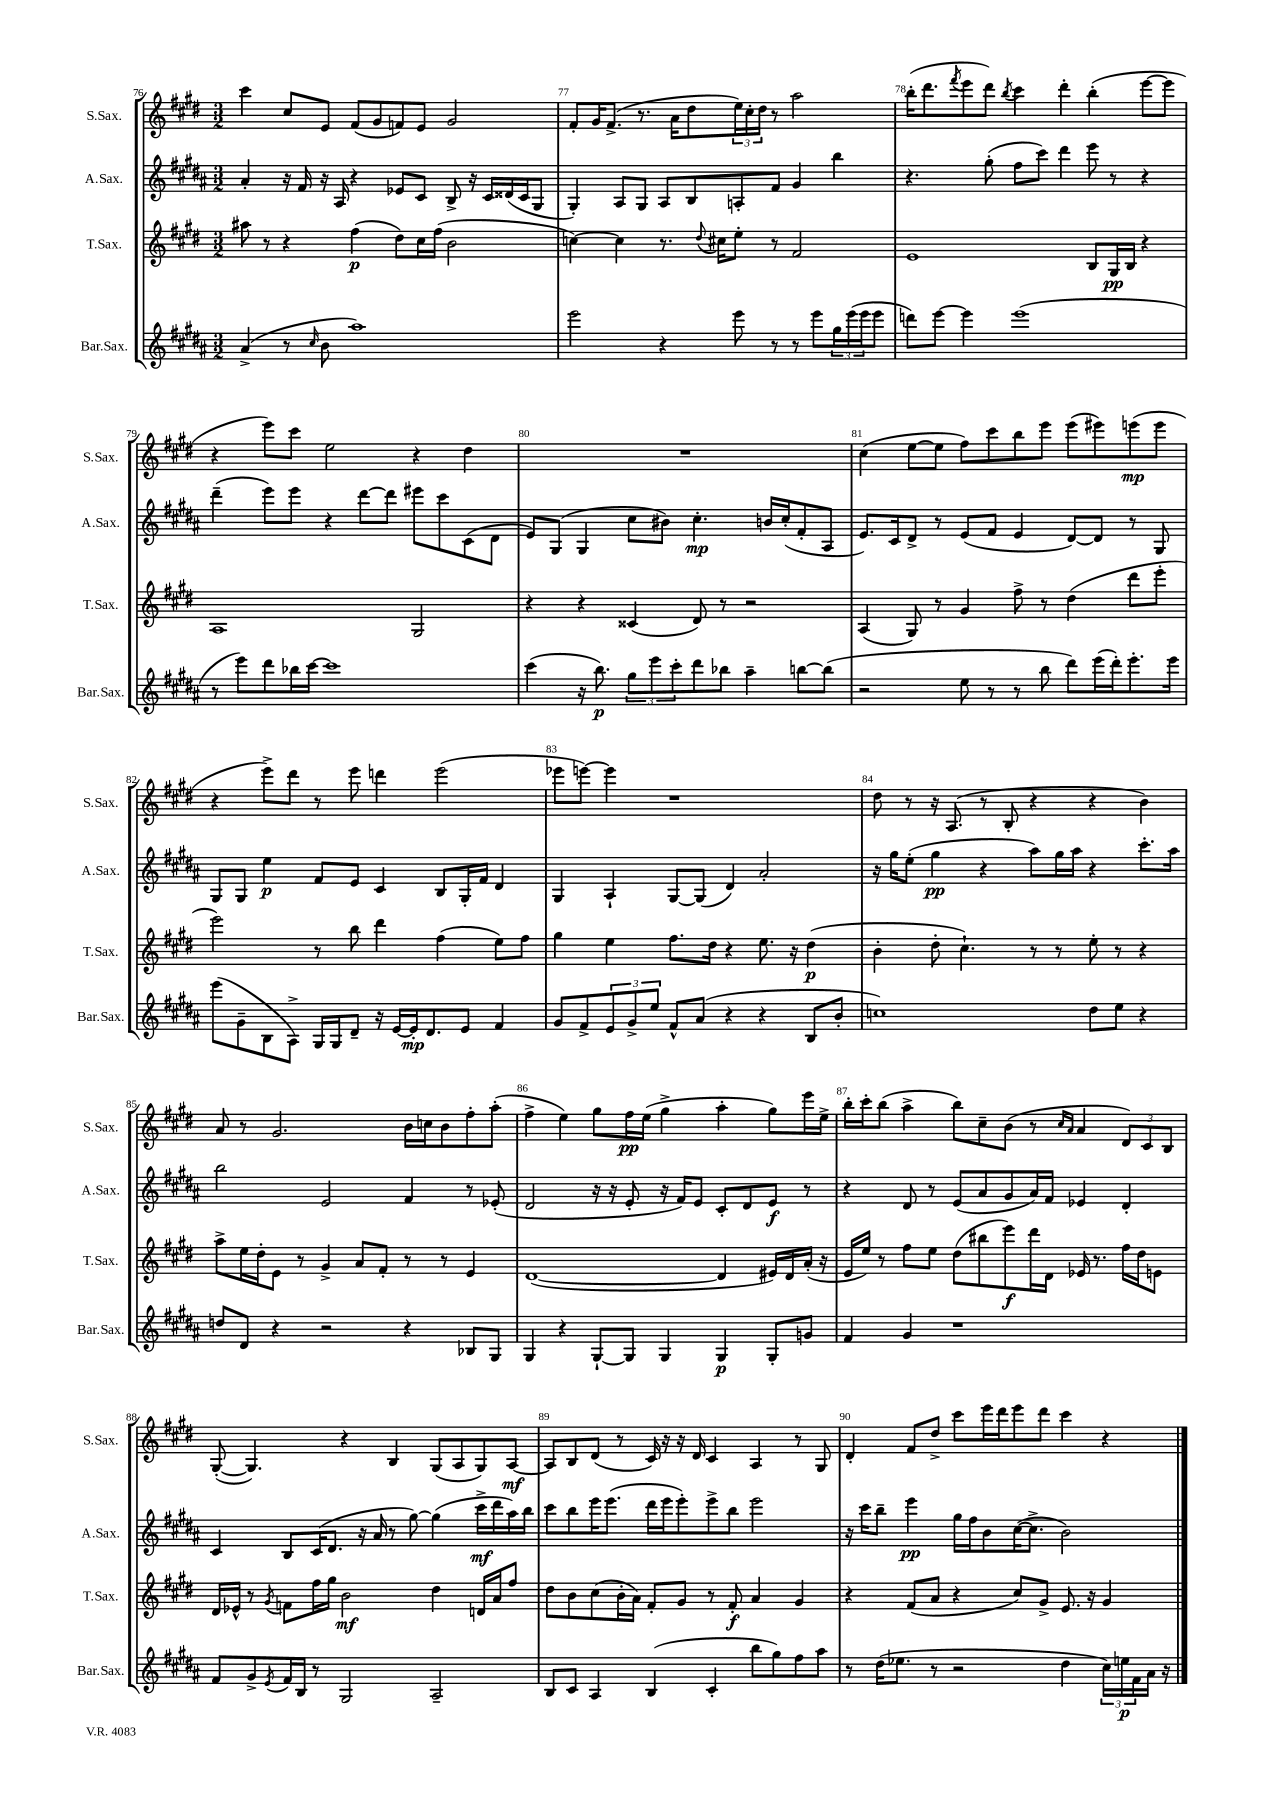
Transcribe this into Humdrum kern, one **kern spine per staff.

**kern	**dynam	**kern	**dynam	**kern	**dynam	**kern	**dynam
*part4	*part4	*part3	*part3	*part2	*part2	*part1	*part1
*staff4	*staff4	*staff3	*staff3	*staff2	*staff2	*staff1	*staff1
*I"Bar.Sax.	*	*I"T.Sax.	*	*I"A.Sax.	*	*I"S.Sax.	*
*I'Bar.Sax.	*	*I'T.Sax.	*	*I'A.Sax.	*	*I'S.Sax.	*
*clefG2	*	*clefG2	*	*clefG2	*	*clefG2	*
*k[f#c#g#d#a#]	*	*k[f#c#g#d#]	*	*k[f#c#g#d#a#]	*	*k[f#c#g#d#]	*
*M3/2	*	*M3/2	*	*M3/2	*	*M3/2	*
=76	=76	=76	=76	=76	=76	=76	=76
(4a#^/	.	8aa#X\	.	4a#'/	.	4ccc#\	.
.	.	8r	.	.	.	.	.
8r	.	4r	.	16r	.	8cc#/L	.
.	.	.	.	16f#/	.	.	.
16qqcc#/	.	.	.	.	.	.	.
8b\	.	.	.	16r	.	8e/J	.
.	.	.	.	16A#/	.	.	.
1aa#)	.	(4ff#\	p	4r	.	(8f#/L	.
.	.	.	.	.	.	8g#/	.
.	.	8dd#\L)	.	8e-X/L	.	8fn/)	.
.	.	16cc#\L	.	8c#/J	.	8e/J	.
.	.	(16ff#\JJ	.	.	.	.	.
.	.	2b\	.	8B^/	.	2g#/	.
.	.	.	.	16r	.	.	.
.	.	.	.	16c#/LL	.	.	.
.	.	.	.	(16d##X/	.	.	.
.	.	.	.	16c#/J	.	.	.
.	.	.	.	8G#/J	.	.	.
=77	=77	=77	=77	=77	=77	=77	=77
2eee\	.	[4ccn\)	.	4G#'/)	.	8f#'/L	.
.	.	.	.	.	.	16g#/K	.
.	.	.	.	.	.	(8.f#^/J	.
.	.	4cc\]	.	8A#/L	.	.	.
.	.	.	.	8G#/J	.	8.r	.
4r	.	8.r	.	8A#/L	.	.	.
.	.	.	.	.	.	16a\KL	.
.	.	.	.	8B/	.	8dd#\	.
.	.	8qqdd#/	.	.	.	.	.
.	.	16cc#X\KL	.	.	.	.	.
8eee\	.	8ee'\J	.	8An'/	.	24ee\L)	.
.	.	.	.	.	.	24cc#'\	.
.	.	.	.	.	.	24dd#\JJ	.
8r	.	8r	.	8f#/J	.	8r	.
8r	.	2f#/	.	4g#/	.	2aa\	.
8eee\L	.	.	.	.	.	.	.
24gg#\L	.	.	.	4bb\	.	.	.
(24eee\	.	.	.	.	.	.	.
24eee\J	.	.	.	.	.	.	.
8eee\J	.	.	.	.	.	.	.
=78	=78	=78	=78	=78	=78	=78	=78
8dddn\L)	.	1e	.	4.r	.	(16bb'\KL	.
.	.	.	.	.	.	8.ddd#\	.
[8eee\J	.	.	.	.	.	.	.
.	.	.	.	.	.	8qfff#/	.
4eee\]	.	.	.	.	.	8eee\	.
.	.	.	.	(8gg#'\	.	8ddd#\J)	.
.	.	.	.	.	.	8qbb/	.
(1eee	.	.	.	8ff#\L	.	4ccc#\	.
.	.	.	.	8ccc#\J)	.	.	.
.	.	.	.	4ddd#\	.	4ddd#'\	.
.	.	8B/L	.	8eee\	.	(4bb'\	.
.	.	16G#/L	pp	8r	.	.	.
.	.	16B/JJ	.	.	.	.	.
.	.	4r	.	4r	.	[8eee\L	.
.	.	.	.	.	.	8eee\J]	.
!!LO:LB:g=z
=79	=79	=79	=79	=79	=79	=79	=79
8r	.	1A	.	(4ddd#~\	.	4r	.
8eee\L)	.	.	.	.	.	.	.
8ddd#\	.	.	.	8eee\L)	.	8eee\L)	.
16bb-X\L	.	.	.	8eee\J	.	8ccc#\J	.
[16ccc#\JJ	.	.	.	.	.	.	.
1ccc#]	.	.	.	4r	.	2ee\	.
.	.	.	.	[8ddd#\L	.	.	.
.	.	.	.	8ddd#\J]	.	.	.
.	.	2G#/	.	8eee#X\L	.	4r	.
.	.	.	.	8ccc#\	.	.	.
.	.	.	.	(8c#\	.	4dd#\	.
.	.	.	.	8d#\J	.	.	.
=80	=80	=80	=80	=80	=80	=80	=80
(4ccc#\	.	4r	.	8e/L)	.	1.r	.
.	.	.	.	(8G#/J	.	.	.
16r	.	4r	.	4G#/	.	.	.
8.bb\)	p	.	.	.	.	.	.
12gg#\L	.	(4c##X/	.	8cc#\L	.	.	.
12eee\	.	.	.	.	.	.	.
.	.	.	.	8b#X\J)	.	.	.
12ccc#'\	.	.	.	.	.	.	.
8ddd#\	.	8d#/)	.	4.cc#'\	mp	.	.
8bb-X\J	.	8r	.	.	.	.	.
4aa#~\	.	2r	.	.	.	.	.
.	.	.	.	16bn/LL	.	.	.
.	.	.	.	(16cc#'/J	.	.	.
[8bbn\L	.	.	.	8f#'/	.	.	.
(8bb\J]	.	.	.	8A#/J	.	.	.
=81	=81	=81	=81	=81	=81	=81	=81
2r	.	(4A/	.	8.e/L)	.	(4cc#\	.
.	.	.	.	16c#/k	.	.	.
.	.	8G#/)	.	8d#^/J	.	[8ee\L	.
.	.	8r	.	8r	.	8ee\J]	.
8ee\	.	4g#/	.	(8e/L	.	8ff#\L)	.
8r	.	.	.	8f#/J	.	8ccc#\	.
8r	.	8ff#^\	.	4e/	.	8bb\	.
8bb\	.	8r	.	.	.	8eee\J	.
8ddd#\L)	.	(4dd#\	.	[8d#/L)	.	(8eee\L	.
(16eee\L	.	.	.	8d#/J]	.	8eee#X\)	.
16ddd#'\J)	.	.	.	.	.	.	.
8.eee'\	.	8ddd#\L	.	8r	.	(8eeen\	mp
.	.	8eee'\J	.	8G#/	.	8eee\J	.
16eee\Jk	.	.	.	.	.	.	.
!!LO:LB:g=z
=82	=82	=82	=82	=82	=82	=82	=82
(8eee\L	.	2eee\)	.	8G#/L	.	4r	.
8g#~\	.	.	.	8G#/J	.	.	.
8B\	.	.	.	4ee\	p	8eee^\L)	.
8A#^\J)	.	.	.	.	.	8ddd#\J	.
16G#/LL	.	8r	.	8f#/L	.	8r	.
16G#/J	.	.	.	.	.	.	.
8d#~/J	.	8bb\	.	8e/J	.	8eee\	.
16r	.	4ddd#\	.	4c#/	.	4dddn\	.
[16e/LL	.	.	.	.	.	.	.
16e'/J]	mp	.	.	.	.	.	.
8.d#/	.	.	.	.	.	.	.
.	.	(4ff#\	.	8B/L	.	(2eee\	.
8e/J	.	.	.	16G#'/L	.	.	.
.	.	.	.	16f#/JJ	.	.	.
4f#/	.	8ee\L)	.	4d#/	.	.	.
.	.	8ff#\J	.	.	.	.	.
=83	=83	=83	=83	=83	=83	=83	=83
8g#/L	.	4gg#\	.	4G#/	.	8eee-X\L	.
8f#^/	.	.	.	.	.	[8eeen\J)	.
12e/	.	4ee\	.	4A#`/	.	4eee\]	.
12g#^/	.	.	.	.	.	.	.
12ee/J	.	.	.	.	.	.	.
8f#^^/L	.	8.ff#\L	.	[8G#/L	.	1r	.
(8a#/J	.	.	.	(8G#/J]	.	.	.
.	.	16dd#\Jk	.	.	.	.	.
4r	.	4r	.	4d#/)	.	.	.
4r	.	8.ee\	.	2a#'/	.	.	.
.	.	16r	.	.	.	.	.
8B/L	.	(4dd#\	p	.	.	.	.
8b'/J	.	.	.	.	.	.	.
=84	=84	=84	=84	=84	=84	=84	=84
1ccn)	.	4b'\	.	16r	.	8dd#\	.
.	.	.	.	16gg#\KL	.	.	.
.	.	.	.	(8ee'\J	.	8r	.
.	.	8dd#'\	.	4gg#\	pp	16r	.
.	.	.	.	.	.	(8.A/	.
.	.	4.cc#`\)	.	.	.	.	.
.	.	.	.	4r	.	8r	.
.	.	.	.	.	.	8B'/	.
.	.	8r	.	8aa#\L)	.	4r	.
.	.	8r	.	16gg#\L	.	.	.
.	.	.	.	16aa#\JJ	.	.	.
8dd#\L	.	8ee'\	.	4r	.	4r	.
8ee\J	.	8r	.	.	.	.	.
4r	.	4r	.	8.ccc#'\L	.	4b\)	.
.	.	.	.	16aa#\Jk	.	.	.
!!LO:LB:g=z
=85	=85	=85	=85	=85	=85	=85	=85
8ddn/L	.	8aa^\L	.	2bb\	.	8a/	.
8d#/J	.	16ee\L	.	.	.	8r	.
.	.	16dd#'\J	.	.	.	.	.
4r	.	8e\J	.	.	.	2.g#/	.
.	.	8r	.	.	.	.	.
2r	.	4g#^/	.	2e/	.	.	.
.	.	8a/L	.	.	.	.	.
.	.	8f#'/J	.	.	.	.	.
4r	.	8r	.	4f#/	.	16b\LL	.
.	.	.	.	.	.	16ccn\J	.
.	.	8r	.	.	.	8b\	.
8B-X/L	.	4e/	.	8r	.	8ff#'\	.
8G#/J	.	.	.	(8e-X'/	.	(8aa'\J	.
=86	=86	=86	=86	=86	=86	=86	=86
4G#/	.	([1d#	.	2d#/	.	4ff#^\	.
4r	.	.	.	.	.	4ee\)	.
[8G#`/L	.	.	.	16r	.	8gg#\L	.
.	.	.	.	16r	.	.	.
8G#/J]	.	.	.	8e'/	.	16ff#\L	pp
.	.	.	.	.	.	(16ee\JJ	.
4G#/	.	.	.	16r	.	4gg#^\	.
.	.	.	.	16f#/KL)	.	.	.
.	.	.	.	8e/J	.	.	.
4G#/	p	4d#/]	.	8c#'/L	.	4aa'\	.
.	.	.	.	8d#/	.	.	.
8G#'/L	.	16e#X/LL)	.	8e/J	f	8gg#\L)	.
.	.	16d#/	.	.	.	.	.
8gn/J	.	(16a'/JJ	.	8r	.	16eee\L	.
.	.	16r	.	.	.	16ee^\JJ	.
=87	=87	=87	=87	=87	=87	=87	=87
4f#/	.	16e/LL	.	4r	.	16bb'\LL	.
.	.	16ee/JJ)	.	.	.	16ccc#'\J	.
.	.	8r	.	.	.	(8bb\J	.
4g#/	.	8ff#\L	.	8d#/	.	4aa^\	.
.	.	8ee\J	.	8r	.	.	.
1r	.	(8dd#\L	.	(8e/L	.	8bb\L)	.
.	.	8bb#X\	.	8a#/	.	8cc#~\	.
.	.	8eee\)	f	8g#/	.	(8b\J	.
.	.	16ddd#\L	.	16a#/L)	.	8r	.
.	.	16d#\JJ	.	16f#/JJ	.	.	.
.	.	.	.	.	.	16qqcc#/LL	.
.	.	.	.	.	.	16qqa/JJ	.
.	.	16e-X/	.	4e-X/	.	4a/	.
.	.	8.r	.	.	.	.	.
.	.	16ff#\LL	.	4d#'/	.	12d#/L)	.
.	.	16dd#\J	.	.	.	.	.
.	.	.	.	.	.	12c#/	.
.	.	8en\J	.	.	.	.	.
.	.	.	.	.	.	12B/J	.
!!LO:LB:g=z
=88	=88	=88	=88	=88	=88	=88	=88
8f#/L	.	16d#/LL	.	4c#/	.	([8G#'/	.
.	.	16e-X^^/JJ	.	.	.	.	.
8g#^/	.	8r	.	.	.	4.G#/])	.
8qe/	.	8qg#/	.	.	.	.	.
16f#/L	.	8fn\L	.	8B/L	.	.	.
16B/JJ	.	.	.	.	.	.	.
8r	.	16ff#\L	.	(16c#/K	.	.	.
.	.	16gg#\JJ	.	8.d#/J	.	.	.
2G#/	.	2b\	mf	.	.	4r	.
.	.	.	.	16r	.	.	.
.	.	.	.	16a#/	.	.	.
.	.	.	.	8r	.	4B/	.
.	.	.	.	[8gg#\)	.	.	.
2A#~/	.	4dd#\	.	(4gg#\]	.	(8G#/L	.
.	.	.	.	.	.	8A/	.
.	.	16dn/LL	.	16ccc#^\LL	mf	8G#/)	.
.	.	16a/J	.	16ddd#\	.	.	.
.	.	8ff#/J	.	16aa#\)	.	[8A/J	mf
.	.	.	.	16bb\JJ	.	.	.
=89	=89	=89	=89	=89	=89	=89	=89
8B/L	.	8dd#\L	.	8ccc#\L	.	8A/L]	.
8c#/J	.	8b\	.	8bb\	.	8B/	.
4A#/	.	(8cc#\	.	16eee\K	.	(8d#/J	.
.	.	.	.	(8.eee\J	.	.	.
.	.	16b'\L	.	.	.	8r	.
.	.	16a\JJ)	.	.	.	.	.
(4B/	.	8f#'/L	.	16ddd#\LL	.	16c#/)	.
.	.	.	.	16eee\J	.	16r	.
.	.	8g#/J	.	8eee'\)	.	16r	.
.	.	.	.	.	.	16d#/	.
4c#'/	.	8r	.	8eee^\	.	4c#/	.
.	.	8f#'/	f	8bb\J	.	.	.
8bb\L	.	4a/	.	2eee\	.	4A/	.
8gg#\)	.	.	.	.	.	.	.
8ff#\	.	4g#/	.	.	.	8r	.
8aa#\J	.	.	.	.	.	8G#/	.
=90	=90	=90	=90	=90	=90	=90	=90
8r	.	4r	.	16r	.	4d#'/	.
.	.	.	.	16ccc#\KL	.	.	.
(16dd#\KL	.	.	.	8bb~\J	.	.	.
8.ee-X\J	.	.	.	.	.	.	.
.	.	(8f#/L	.	4eee\	pp	8f#/L	.
8r	.	8a/J	.	.	.	8dd#^/J	.
2r	.	4r	.	16gg#\LL	.	8ccc#\L	.
.	.	.	.	16ff#\J	.	.	.
.	.	.	.	8b\	.	16eee\L	.
.	.	.	.	.	.	16ddd#\J	.
.	.	8cc#/L)	.	([16cc#\K	.	8eee\	.
.	.	.	.	8.cc#^\J]	.	.	.
.	.	8g#^/J	.	.	.	8ddd#\J	.
4dd#\	.	8.e/	.	2b\)	.	4ccc#\	.
.	.	16r	.	.	.	.	.
24cc#\LL)	.	4g#/	.	.	.	4r	.
24een\	p	.	.	.	.	.	.
24f#\	.	.	.	.	.	.	.
16a#\JJ	.	.	.	.	.	.	.
16r	.	.	.	.	.	.	.
==	==	==	==	==	==	==	==
*-	*-	*-	*-	*-	*-	*-	*-
